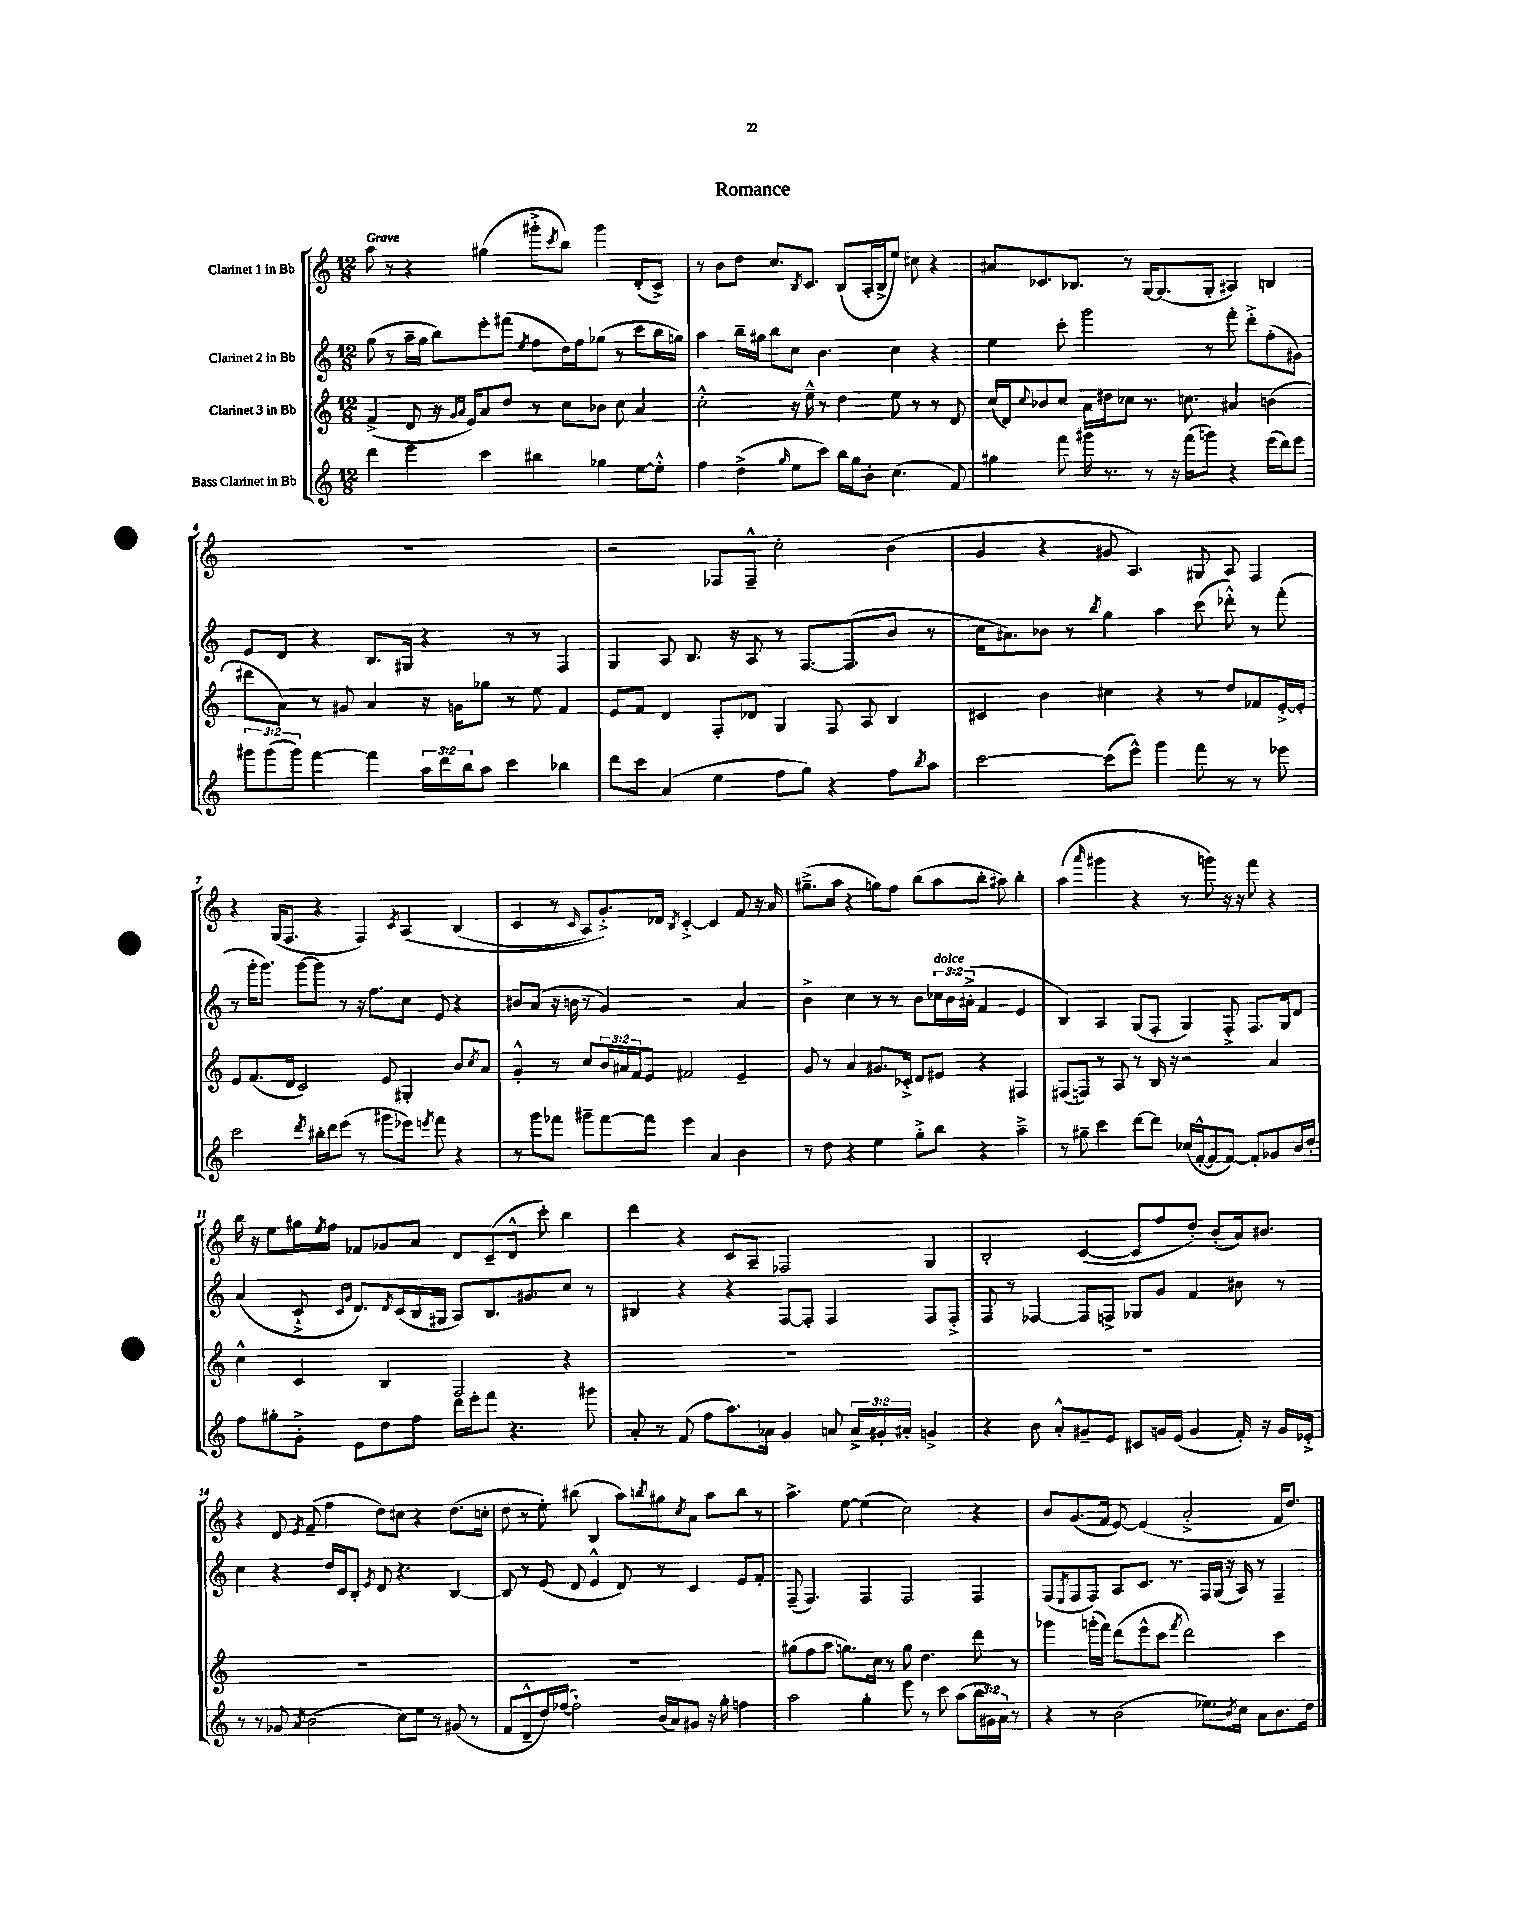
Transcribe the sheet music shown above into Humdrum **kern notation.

**kern	**kern	**kern	**kern
*staff4	*staff3	*staff2	*staff1
*clefG2	*clefG2	*clefG2	*clefG2
*k[]	*k[]	*k[]	*k[]
*M12/8	*M12/8	*M12/8	*M12/8
4ddd	(4f^	(8gg	8aa
.	.	8r	8r
4eee	8d	16aa~	4r
.	.	16gg	.
.	16r	8bb)	.
.	16qqg	.	.
.	16qqa	.	.
.	16e)	.	.
4ccc	8a	8eee'	(4gg#
.	8dd	(8fff#	.
.	.	8qee	.
4bb#	8r	8ff	8ggg#'^
.	.	.	8qccc
.	8cc	16dd)	8bb)
.	.	16ff	.
4gg-	8b-	(8gg-	4ggg#
.	8cc	8r	.
[8ee	4a	8ccc	(8d'
8ee'^^]	.	16bb	8c^)
.	.	16gg)	.
=	=	=	=
4ff	2cc'^^	4aa	8r
.	.	.	8b
(4dd^	.	16bb~	8dd
.	.	16gg#	.
.	.	8bb	8.cc
16qqgg	.	.	.
8ee	16r	8cc	.
.	.	.	8qB
.	16ee~^^	.	8.c
8ccc)	8r	4.b	.
16bb	4dd	.	(8B
16gg	.	.	.
8b'	.	.	16A'
.	.	.	16B^
(4.cc	8ee	4cc	8ee)
.	8r	.	8cc#
.	8r	4r	4r
8f)	8d	.	.
=	=	=	=
4gg#	(16cc	4ee	8a#
.	16d)	.	.
.	8qqcc	.	.
.	8b-	.	8.c-
8fff	8cc	8ccc'	.
.	.	.	8.B-
16ggg#	16a	2ggg	.
8.r	16dd#	.	.
.	8cc-	.	8r
8r	8.r	.	[16G
.	.	.	(8.G]
16r	.	.	.
(16fff	8.cc	.	.
8ggg)	.	8r	8G'
4r	4a#	8fff'	4A#)
.	.	8ddd'^	.
(16eee	(4b	(8ff'	4B
16ddd)	.	.	.
8eee	.	8g#)	.
=	=	=	=
12ggg#	8ddd#	8e	1.r
(12ggg#	.	.	.
.	8a)	8d	.
12ggg#)	.	.	.
[4fff	8r	4r	.
.	8g#	.	.
4fff]	4a	8.B	.
.	.	16G#	.
24aa	16r	4r	.
24ddd	.	.	.
.	16g	.	.
24bb	.	.	.
8aa	8gg-	.	.
4ccc	8r	8r	.
.	8ee	8r	.
4bb-	4f	4F	.
=	=	=	=
8ddd	8e	4G	2r
8ccc	8f	.	.
(4a	4d	8A	.
.	.	8.B	.
4ee	8F'	.	8F-
.	.	16r	.
.	8d-	8A	8F-~^^
8ff	4G	8r	2cc'
8gg)	.	[8.F	.
4r	8F	.	.
.	.	(8.F]	.
.	8A	.	.
8ff	4B	8b	(4b
8qbb	.	.	.
8aa	.	8r	.
=	=	=	=
[2ccc	4c#	16cc	4g
.	.	8.a#)	.
.	4b	8b-	4r
.	.	8r	.
.	.	8qbb	.
(8ccc]	4cc#	4gg	8g#
8eee^^)	.	.	4.A)
4ggg	4r	4aa	.
8fff	8r	(8ccc	8G#
8r	8dd	8ddd-'^^)	8A
8r	8f-	8r	4F
8eee-	[16e'^	(8fff'	.
.	16e']	.	.
=	=	=	=
2ccc	8e	8r	4r
.	(8.f	16ggg'	.
.	.	8.ggg)	.
.	.	.	(16G
.	16d	.	8.F
.	2c)	[8ggg	.
8qddd	.	.	.
16bb#'	.	8ggg]	4r
16ddd	.	.	.
(8eee	.	8r	.
8r	.	16r	4F)
.	.	8.ff	.
8ggg#	8e	.	.
.	.	.	8qc
8eee-)	4G#'	8cc	&(4A
8qeee	.	.	.
8fff	.	8e	.
4r	8b	4r	(4B
.	8qcc	.	.
.	8a	.	.
=	=	=	=
8r	4g'^^	8b#	4c
8ggg	.	(8a	.
8fff-	8r	16r	8r
.	.	16b	.
.	.	.	16qqc
8ggg#~	8cc	8r	8A)
[8fff-	24b	4g)	8.g'^&)
.	24a#	.	.
.	24f	.	.
8fff-]	8e	.	.
.	.	.	16d-
.	.	.	8qB
4eee	2f#	2r	[4c'^
4a	.	.	4c]
4b	4e~	4a	8f
.	.	.	16r
.	.	.	16a
=	=	=	=
8r	8g	4b^	(8.gg#~^
8dd	8r	.	.
.	.	.	16aa
4r	4a	4cc	4r
4ee	8.g#	8r	8gg)
.	.	8r	8ff
.	16c-'^	.	.
8gg'^	8d	8b	(8bb
8bb	8e#	24cc-	8aa
.	.	24b	.
.	.	(24a#'^	.
4r	4r	4f	8bb'
.	.	.	8aa#)
4aa~^	4F#	4e	4bb'
=	=	=	=
8r	(8F#	4B)	(4aa
8gg#~	8F)	.	.
.	.	.	16qqaaa
4ccc	8r	4A	4ggg#
.	8A	.	.
[8ddd	8r	(8G	4r
8ddd]	16B	8F'	.
.	16r	.	.
(16cc-	2r	4G)	8r
[16f'^^	.	.	.
8f]	.	.	8ggg)
[8f)	.	8F'^	16r
.	.	.	16r
8f']	.	8.F	8fff
8g-	4a	.	4r
.	.	16G	.
16b	.	8d	.
16dd'	.	.	.
=	=	=	=
8ff	4cc^^	(4a	16bb
.	.	.	16r
8gg#'	.	.	8ee
8g'^	4c	8c`^	16gg#
.	.	.	8qee
.	.	.	16ff
.	.	16qqc	.
.	.	16qqg	.
8e	.	8.d)	8f-
8dd	4B	.	8g-
.	.	8qd	.
.	.	(16c	.
8ff	.	16B	8a
.	.	16G#	.
16ddd	2F	8A)	8d
16eee'	.	.	.
8fff	.	8.B	(8c~
4.r	.	.	8d^^
.	.	8.g#	.
.	.	.	8ccc')
.	4r	8cc	4bb
8ggg#	.	8r	.
=	=	=	=
8a'	1.r	4B#	4ddd
8r	.	.	.
(8f	.	4r	4r
8ff	.	.	.
8.aa)	.	4r	8c
.	.	.	8A~
16a-	.	.	.
4g	.	[8F	2F-
.	.	8F']	.
8a	.	4F	.
24a^	.	.	.
24g#'	.	.	.
24a#'	.	.	.
4g^	.	8F	4G
.	.	8F'^	.
=	=	=	=
4r	1.r	8F	2B'
.	.	8r	.
8b	.	[4F-	.
8a'^^	.	.	.
8g#~	.	8F-]	([4c
8e	.	8F^	.
8c#	.	8G-	8c]
16g	.	8g	8ff
(16e	.	.	.
4g	.	4f	8dd')
.	.	.	(8b'
16f')	.	8b#	16a)
16r	.	.	8.b#
16g	.	8r	.
16e-'^	.	.	.
=	=	=	=
8r	1.r	4cc	4r
8r	.	.	.
8g-	.	4r	8d
8qa	.	.	8qe
(2b	.	.	(8f~
.	.	16dd	4ff
.	.	16c	.
.	.	8B'	.
.	.	8qe	.
.	.	8d	8dd)
8cc)	.	4.r	8cc#
8ee	.	.	4r
8r	.	.	.
(8g#	.	[4B	(8.dd
8r	.	.	.
.	.	.	16cc'
=	=	=	=
8f	1.r	8B]	8dd
8d~^^	.	8r	8r
16dd)	.	(8e	8ee')
([16ff-	.	.	.
2ff-`])	.	8d	(8bb#
.	.	4e^^	4B
.	.	8d)	8aa)
.	.	.	8qbb
(16b	.	8r	8gg#
16a)	.	.	.
.	.	.	8qcc
8g#	.	4c	8a
16r	.	.	8aa
16gg'	.	.	.
4ff	.	8e	8bb
.	.	8f'	8r
=	=	=	=
2aa	(8gg#	(8F~	4.aa^
.	8ff	4.F)	.
.	8aa	.	.
.	8.gg)	.	[8ee
4gg'	.	4F	(4ee]
.	16cc	.	.
.	8r	.	.
8eee	8gg	2F	2cc)
8r	4.dd	.	.
8ccc	.	.	.
(8aa	.	.	.
24bb	8ddd	4F	4r
24g#)	.	.	.
24a	.	.	.
8r	8r	.	.
=	=	=	=
4r	4ggg-	(8F	8b
.	.	8qE	.
.	.	8F	(8.g
8r	(16ggg'	8F)	.
.	16fff)	.	16f
(2b	(8ddd	8A	[8e)
.	8eee^^	8.c	(4e]
.	8ccc	.	.
.	.	8.r	.
.	8qfff	.	.
.	2ddd)	.	2a'^
8.ee-)	.	16F	.
.	.	(16G	.
.	.	16r	.
8qb	.	.	.
16cc	.	16A)	.
8a	.	8r	.
8.b	4ccc	4F~	16f
.	.	.	8.dd)
16dd	.	.	.
==	==	==	==
*-	*-	*-	*-
